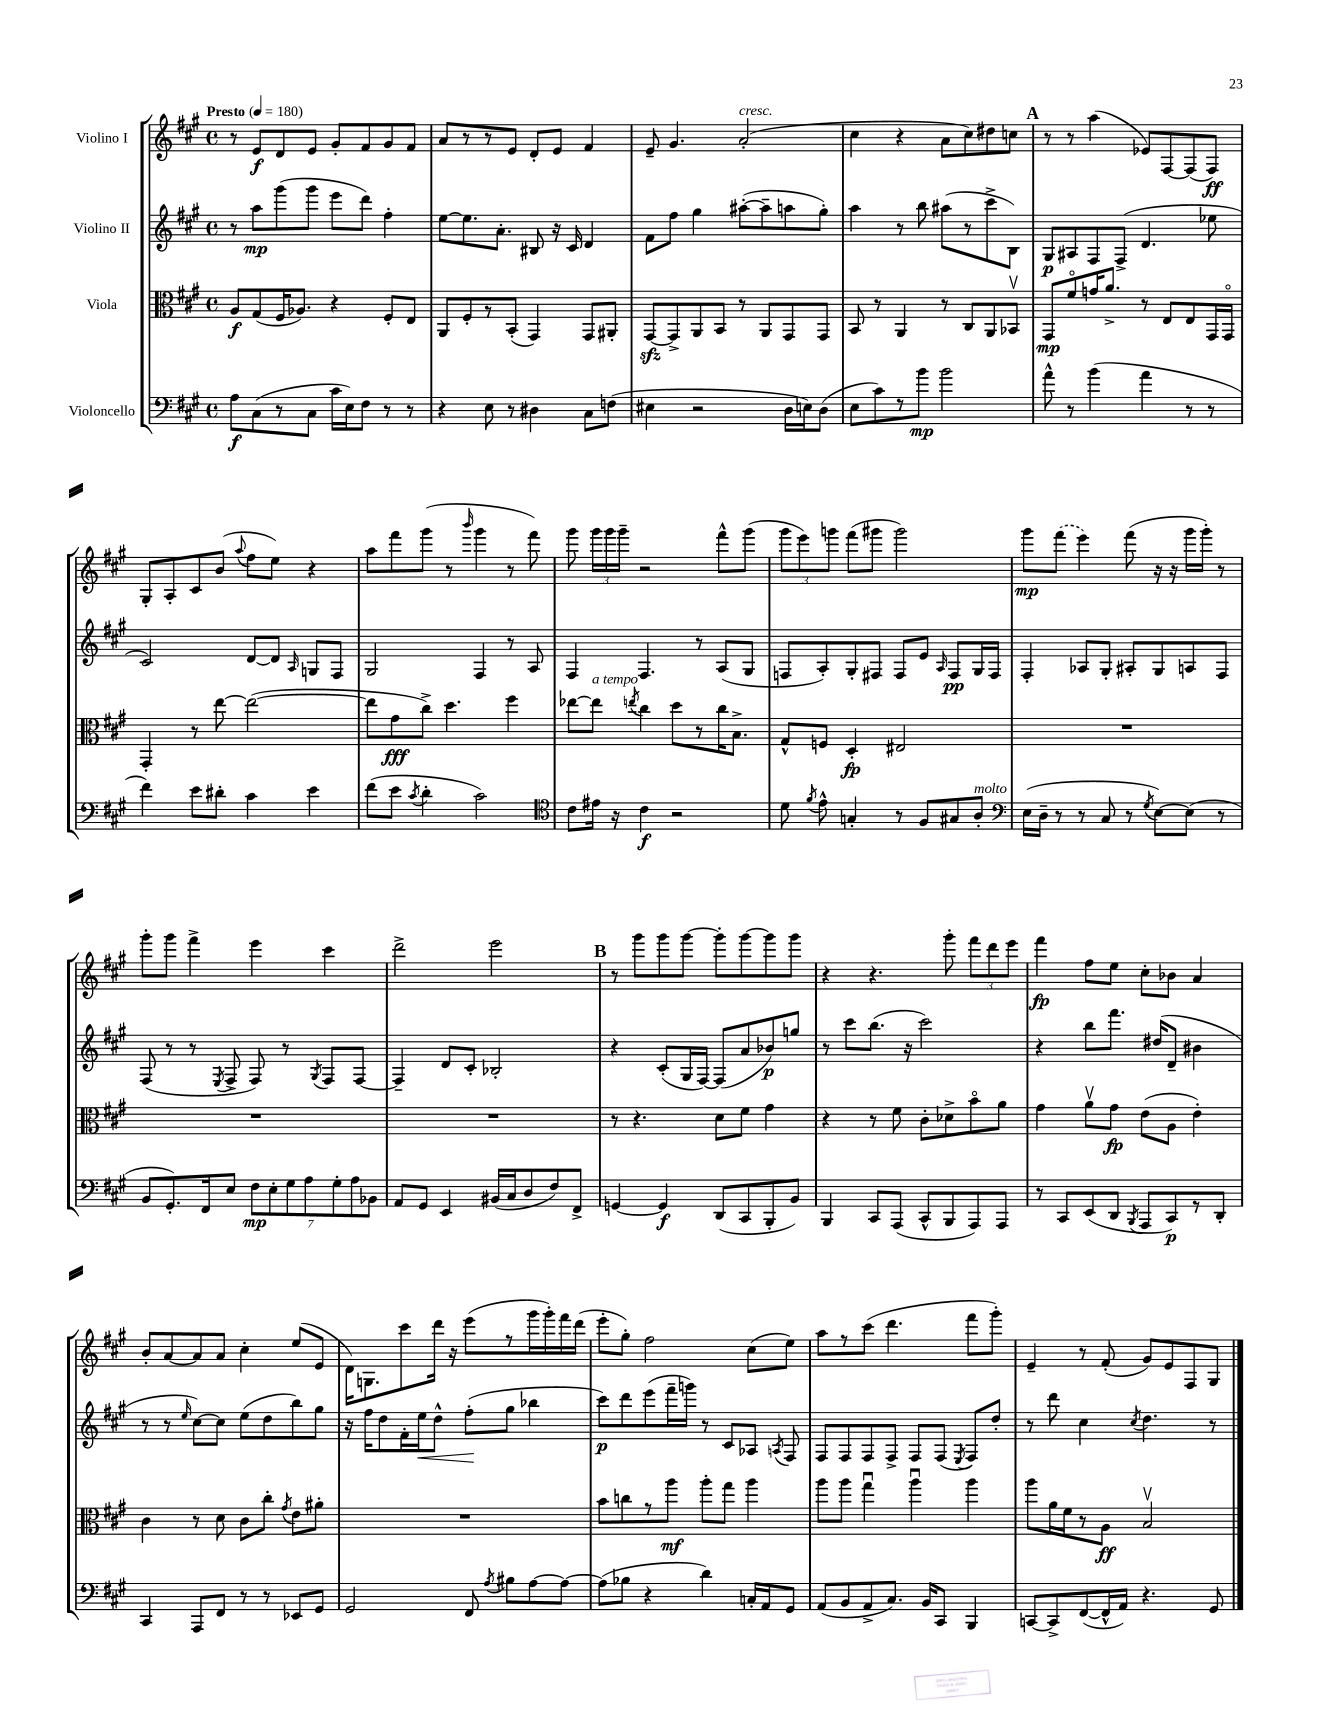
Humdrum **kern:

**kern	**kern	**kern	**kern
*staff4	*staff3	*staff2	*staff1
*clefF4	*clefC3	*clefG2	*clefG2
*k[f#c#g#]	*k[f#c#g#]	*k[f#c#g#]	*k[f#c#g#]
*M4/4	*M4/4	*M4/4	*M4/4
*met(c)	*met(c)	*met(c)	*met(c)
*MM180	*MM180	*MM180	*MM180
8A	8A	8r	8r
(8C#	(8G#	8aa	8e
8r	16F#	(8ggg#	8d
.	8.A-)	.	.
8C#	.	8ggg#	8e
16c#	4r	8eee	8g#'
16E)	.	.	.
8F#	.	8ddd)	8f#
8r	8F#'	4ff#'	8g#
8r	8E	.	8f#
=	=	=	=
4r	8AA	[8ee	8a
.	8F#'	8.ee]	8r
8E	8r	.	8r
.	.	8.a'	.
8r	(8BB'	.	8e
4D#	4GG#)	8B#	8d'
.	.	16r	8e
.	.	16c#	.
8C#	8GG#	4d	4f#
(8F	8AA#'	.	.
=	=	=	=
4E#	[8GG#	8f#	8e~
.	8GG#^]	8ff#	4.g#
2r	8AA	4gg#	.
.	8BB	.	.
.	8r	([8aa#'	(2a'
.	8AA	8aa#~]	.
16D	8GG#	8aa	.
16E)	.	.	.
(8D	8GG#	8gg#')	.
=	=	=	=
8E	8BB	4aa	4cc#
8c#)	8r	.	.
8r	4AA	8r	4r
8b	.	8bb	.
2b	8r	(8aa#	8a
.	8C#	8r	8cc#)
.	8AA	8ccc#^	8dd#
.	8BB-v	8B)	8cc
=	=	=	=
8a^^	8GG#	8G#	8r
8r	8f#o	8A#	8r
(4b	16g	8F#	(4aa
.	8.a^	.	.
.	.	(8F#^	.
4a	8r	4.d	8e-)
.	8E	.	[8F#
8r	8E	.	(8F#]
8r	16GG#	8ee-	8F#)
.	16GG#o	.	.
=	=	=	=
4f#)	4GG#'	2c#)	8G#'
.	.	.	8A'
8e	8r	.	8c#
8d#'	[8ee	.	(8b
.	.	.	8qqaa
4c#	(2ee_	[8d	8ff#
.	.	8d]	8ee)
.	.	16qqA	.
4e	.	8G	4r
.	.	8F#	.
=	=	=	=
(8f#	8ee]	2G#	8aa
8e	8g#	.	8fff#
8qc#	.	.	.
4d'	8cc#^)	.	(8ggg#
.	4.dd	.	8r
.	.	.	16qqbbb
2c#)	.	4F#	4ggg#
.	4ff#	8r	8r
.	.	8A	8fff#)
=	=	=	=
*clefC4	*	*	*
8c#	[8ee-	4F#	8ggg#
16e#	8ee-]	.	24ggg#
.	.	.	24ggg#
16r	.	.	.
.	.	.	24ggg#~
.	8qee	.	.
4c#	4cc#	4.F#	2r
2r	8dd	.	.
.	8r	8r	.
.	16cc#	(8A	8fff#^^
.	8.B^	.	.
.	.	8G#	(8ggg#
=	=	=	=
8d	8G#^^	8F	12ggg#
.	.	.	12eee)
8qf#	.	.	.
8e^^	8F	8A')	.
.	.	.	12ggg
4G'	4D'	8G#'	(8fff#
.	.	8F#	8ggg#
8r	2E#	8F#	2ggg#)
8F#	.	8e	.
.	.	16qqA	.
8G#	.	8F#	.
8A'	.	16G#	.
.	.	16F#	.
=	=	=	=
*clefF4	*	*	*
(16E	1r	4F#'	8ggg#
16D~	.	.	.
8r	.	.	(8fff#
8r	.	8A-	4eee)
8C#	.	8G#'	.
8r	.	8A#'	(8fff#
8qG#	.	.	.
[8E)	.	8G#	16r
.	.	.	16r
(8E]	.	8A	16ggg#
.	.	.	16ggg#')
8r	.	8F#	8r
=	=	=	=
8BB	1r	(8F#	8ggg#'
8.GG#')	.	8r	8ggg#
.	.	8r	4fff#^
16FF#	.	.	.
.	.	8qE	.
8E	.	8F#^	.
14F#	.	8F#)	4eee
14E'	.	.	.
.	.	8r	.
14G#	.	.	.
14A	.	.	.
.	.	8qG#	.
.	.	8F#	4ccc#
14G#'	.	.	.
14A	.	.	.
.	.	[8F#	.
14BB-	.	.	.
=	=	=	=
8AA	1r	4F#~]	2ddd^
8GG#	.	.	.
4EE	.	8d	.
.	.	8c#'	.
(16BB#	.	2B-'	2eee
16C#	.	.	.
8D	.	.	.
8F#)	.	.	.
8FF#^	.	.	.
=	=	=	=
[4GG	8r	4r	8r
.	4.r	.	8ggg#
4GG]	.	(8c#'	8ggg#
.	.	16G#	[8ggg#
.	.	[16F#)	.
(8DD	8d	(8F#]	8ggg#']
8CC#	8f#	8a	[8ggg#
8BBB'	4g#	8b-)	8ggg#]
8BB)	.	8gg	8ggg#
=	=	=	=
4BBB	4r	8r	4r
.	.	8ccc#	.
8CC#	8r	(8.bb	4.r
(8AAA	8f#	.	.
.	.	16r	.
8CC#^^	8c#'	2ccc#)	.
8BBB	8d-^	.	8ggg#'
8AAA)	8bo	.	12fff#
.	.	.	12ddd
8AAA	8a	.	.
.	.	.	12eee
=	=	=	=
8r	4g#	4r	4fff#
8CC#	.	.	.
(8EE	8av	8bb	8ff#
8DD	8g#	8.fff#	8ee
8qBBB	.	.	.
8AAA	(8e	.	8cc#'
.	.	(16dd#	.
8CC#)	8A	8d~	8b-
8r	4e')	4b#	4a
8DD'	.	.	.
=	=	=	=
4CC#	4c#	8r	8b'
.	.	8r	[8a
.	.	16qqee	.
8AAA	8r	[8cc#)	8a]
8FF#	8d	8cc#]	8a
8r	8c#	(8ee	4cc#'
8r	8cc#'	8dd	.
.	8qg#	.	.
8EE-	8e	8bb)	(8ee
8GG#	8a#'	8gg#	8e
=	=	=	=
2GG#	1r	16r	16d)
.	.	16ff#	8.G
.	.	8dd	.
.	.	16f#'	8ccc#
.	.	16ee	.
.	.	8dd^^	16ddd
.	.	.	16r
8FF#	.	(8ff#'	(8eee
8qA	.	.	.
8B#	.	8gg#	8r
[8A	.	4bb-	16ggg#
.	.	.	16ggg#')
8A_	.	.	16fff#
.	.	.	(16ddd
=	=	=	=
(8A]	8b	8ccc#)	8eee'
8B-	8cc	8ddd	8gg#')
4r	8r	(8eee	2ff#
.	8aa	16fff#~	.
.	.	16ggg)	.
4d)	8aa'	8r	.
.	8gg#	8c#	.
16C'	4aa	8A-	(8cc#
16AA	.	.	.
.	.	8qA	.
8GG#	.	8F#	8ee)
=	=	=	=
(8AA	8aa	8F#	8aa
8BB	8aa	8F#	8r
8AA^	4gg#u	8F#	(8ccc#
8.C#)	.	8F#^	4.ddd
.	4aau	8F#	.
16BB	.	.	.
8CC#	.	(8F#	.
.	.	8qE	.
4BBB	4aa	8F#)	8fff#
.	.	8dd'	8ggg#')
=	=	=	=
[8CC	8aa	8r	4e~
8CC^]	16a	8ddd	.
.	16f#	.	.
([8FF#	8r	4cc#	8r
16FF#^^]	8A	.	(8f#'
16AA)	.	.	.
.	.	8qcc#	.
4.r	2Bv	4.dd	8g#)
.	.	.	8e
.	.	.	8F#
8GG#	.	8r	8G#
==	==	==	==
*-	*-	*-	*-
